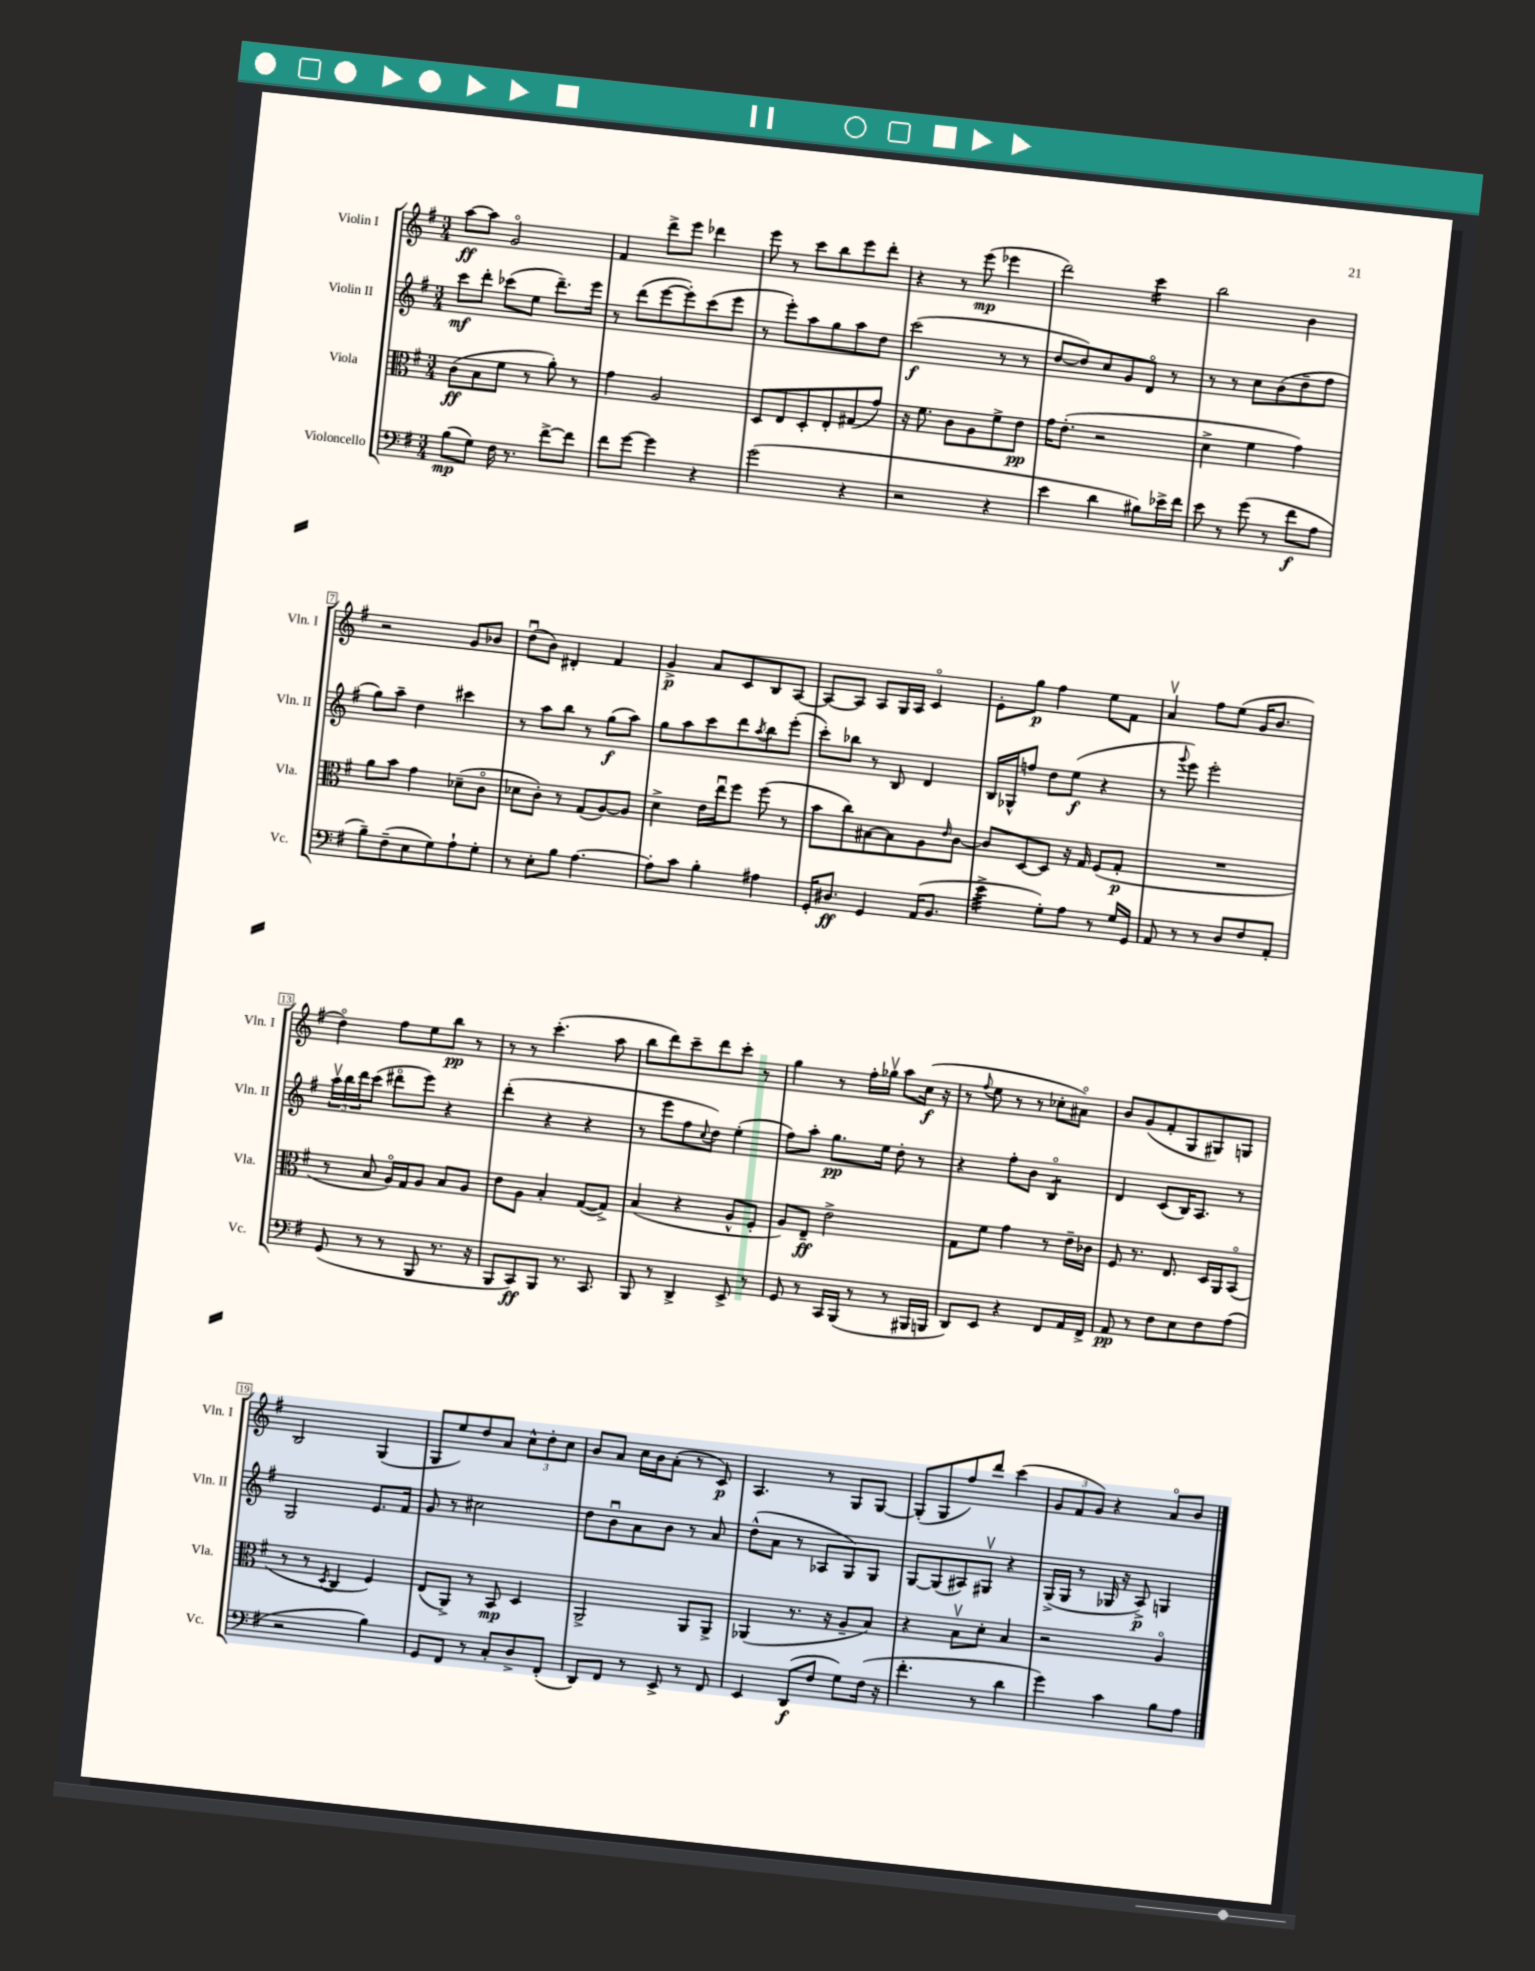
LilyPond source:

<<
\new StaffGroup <<
\new Staff = "s0" \with { instrumentName = "Violin I" shortInstrumentName = "Vln. I" } {
    \clef treble \key g \major \numericTimeSignature \time 3/4
    a''8~\ff a''8 g'2\flageolet |
    fis'4 d'''8-> e'''8 des'''4 |
    e'''8 r8 c'''8 b''8 e'''8 d'''8-. |
    r4 r8 e'''8\mp( ees'''4 |
    d'''2) c'''4:16 |
    b''2 b'4 |
    r2 g'8 bes'8 |
    d''8\downbow( b'8) dis'4-. fis'4 |
    g'4->\p a'8 c'8 b8 a8~ |
    a8~ a8 a8 g16 a16 c'4\flageolet |
    e'8-. g''8\p fis''4 e''8 fis'8 |
    a'4\upbow fis''8 e''8( g'16 b'8. |
    d''4\flageolet) fis''8 e''8 b''8\pp r8 |
    r8 r8 c'''4.-.( a''8 |
    b''8 d'''8) c'''8-- d'''8 c'''8-. r8 |
    g''4 r8 fis''16-. ges''16\upbow a''8 c''16\f( r16 |
    r8 \appoggiatura { fis''8 } e''8 r8 r8 ces''8-. ais'8\flageolet) |
    b'8 g'8( fis'8-. g8 gis8) g8 |
    b2 g4( |
    g8 e''8) d''8 a'8 \tuplet 3/2 { c''8-^ d''8-. c''8 } |
    b'8 a'8 c''16 b'16 a'8-.( r8 c'8\p) |
    a4. r8 g8 g8~ |
    g8-.( g8 fis''8) d'''8 c'''4( |
    \tuplet 3/2 { g'8 fis'8 g'8) } r4 a'8\flageolet b'8 \bar "|." |
}
\new Staff = "s1" \with { instrumentName = "Violin II" shortInstrumentName = "Vln. II" } {
    \clef treble \key g \major \numericTimeSignature \time 3/4
    c'''8\mf d'''8-. ces'''8( e''8 d'''8.--) e'''16 |
    r8 d'''8( e'''8~ e'''8-.) c'''8( e'''8 |
    r8 e'''8-.) a''8 g''8 a''8 d''8 |
    c'''2\f( r8 r8 |
    d''8~ d''8) c''8 g'8 d'8\flageolet r8 |
    r8 r8 c''8 b'8( d''8-- fis''8 |
    g''8) a''8-- d''4 cis'''4 |
    r8 a''8 b''8 r8 g''8\f( a''8) |
    g''8 a''8 c'''8 d'''8 \acciaccatura { a''8 } b''8 e'''8-.( |
    c'''8-.) bes''8 r8 b8 d'4 |
    b16 ges16-^ f''8 d''8 e''8\f( r4 |
    r8 \appoggiatura { g'''8 } e'''8) e'''2-. |
    \tuplet 3/2 { a''16\upbow b''16 d'''16 } c'''8( dis'''8\flageolet e'''8) r4 |
    d'''4-.( r4 r4 |
    r8 e'''8 fis''8 \appoggiatura { c''8 } d''8) e''4-.( |
    fis''8) a''8-. g''8.\pp e''16 d''8-. r8 |
    r4 fis''8-. b'8 b4:8\flageolet |
    d'4 c'8( b16) a8. r8 |
    g2 e'8. fis'16 |
    g'8 r8 cis''2 |
    d''8 b'8\downbow a'8 b'8 r8 a'8 |
    d''8-^( a'8 r8 aes8 g8) g8 |
    g8~ g8( ais8) gis8\upbow r4 |
    g16->( g16 r8 ges16 r16 a8->\p) g4 \bar "|." |
}
\new Staff = "s2" \with { instrumentName = "Viola" shortInstrumentName = "Vla." } {
    \clef alto \key g \major \numericTimeSignature \time 3/4
    c'8\ff( b8 fis'8 r8 a'8-.) r8 |
    g'4 a2 |
    d8 e8 d8-. e8-. gis8( g'8) |
    r16 fis'8. c'8 a8 fis'8-> e'8\pp |
    g'16 e'8.-.( r2 |
    d'4-> fis'4 g'4) |
    a'8 b'8 g'4 des'8--( c'8\flageolet |
    des'8 c'8-.) r8 g8( a8~) a8 |
    d'4-> e'16 e''16\downbow fis''8 fis''8( r8 |
    b'8 c''8) bis8~ bis8 a8 \grace { e'16 } c'8~ |
    c'8 d8~ d8 r16 g16 fis8( g8-.\p |
    R2. |
    r8 b8 a16\flageolet) g16 a8 b8 a8 |
    e'8 a8 b4-. g8~( g8->) |
    b4( r4 a8-^ fis8-. |
    a8) e8--\ff e'2-> |
    g8 fis'8 g'4 r8 e'16-- ces'16 |
    fis8 r8. e8. d16 a,16 b,8\flageolet( |
    r8 r8 \acciaccatura { d8 } c4 fis4) |
    e8( a,8->) r8 b,8\mp d4 |
    a,2-> a,8 a,8-> |
    aes,4( r8. r16 a8-- b8) |
    r4 b8\upbow d'8-. b4 |
    r2 a4\flageolet \bar "|." |
}
\new Staff = "s3" \with { instrumentName = "Violoncello" shortInstrumentName = "Vc." } {
    \clef bass \key g \major \numericTimeSignature \time 3/4
    b8\mp( g8) fis16 r8. fis'8~-> fis'8 |
    fis'8 g'8~ g'4 r4 |
    g'2( r4 |
    r2 r4 |
    e'4 d'4 bis8) ees'16-> fis'16 |
    e'8 r8 g'8( r8 fis'8\f a8 |
    b8--) fis8--( e8 g8) a8-! g8-. |
    r8 e8-. b8 a4.~ |
    a8-. c'8 b4-. ais4 |
    g,16-. dis8.\ff g,4 a,16( b,8. |
    e'4:32-> g8-.) a8 r8 g16 g,16 |
    a,8 r8 r8 d8 fis8 a,8-. |
    g,8( r8 r8 b,,8 r8. r16 |
    b,,8 c,8\ff) b,,8 r8. c,8. |
    b,,8 r8 d,4-> e,8-> r8 |
    g,8 r8 c,16 b,,16( r8 r8 bis,,16 b,,16 |
    d,8) e,8 r4 fis,8 a,16 fis,16-> |
    a,8\pp r8 fis8 e8 fis8 a8( |
    r2 b4) |
    g,8 fis,8 r8 c8-. d8-> fis,8-.( |
    d,8) fis,8 r8 e,8-> r8 fis,8 |
    e,4 d,8\f( fis8 g8) fis16( r16 |
    fis'4.-. r8 d'4 |
    g'4) c'4 b8 a8 \bar "|." |
}
>>
>>
\layout { \context { \Score \override BarNumber.stencil = #(make-stencil-boxer 0.1 0.3 ly:text-interface::print) } }
